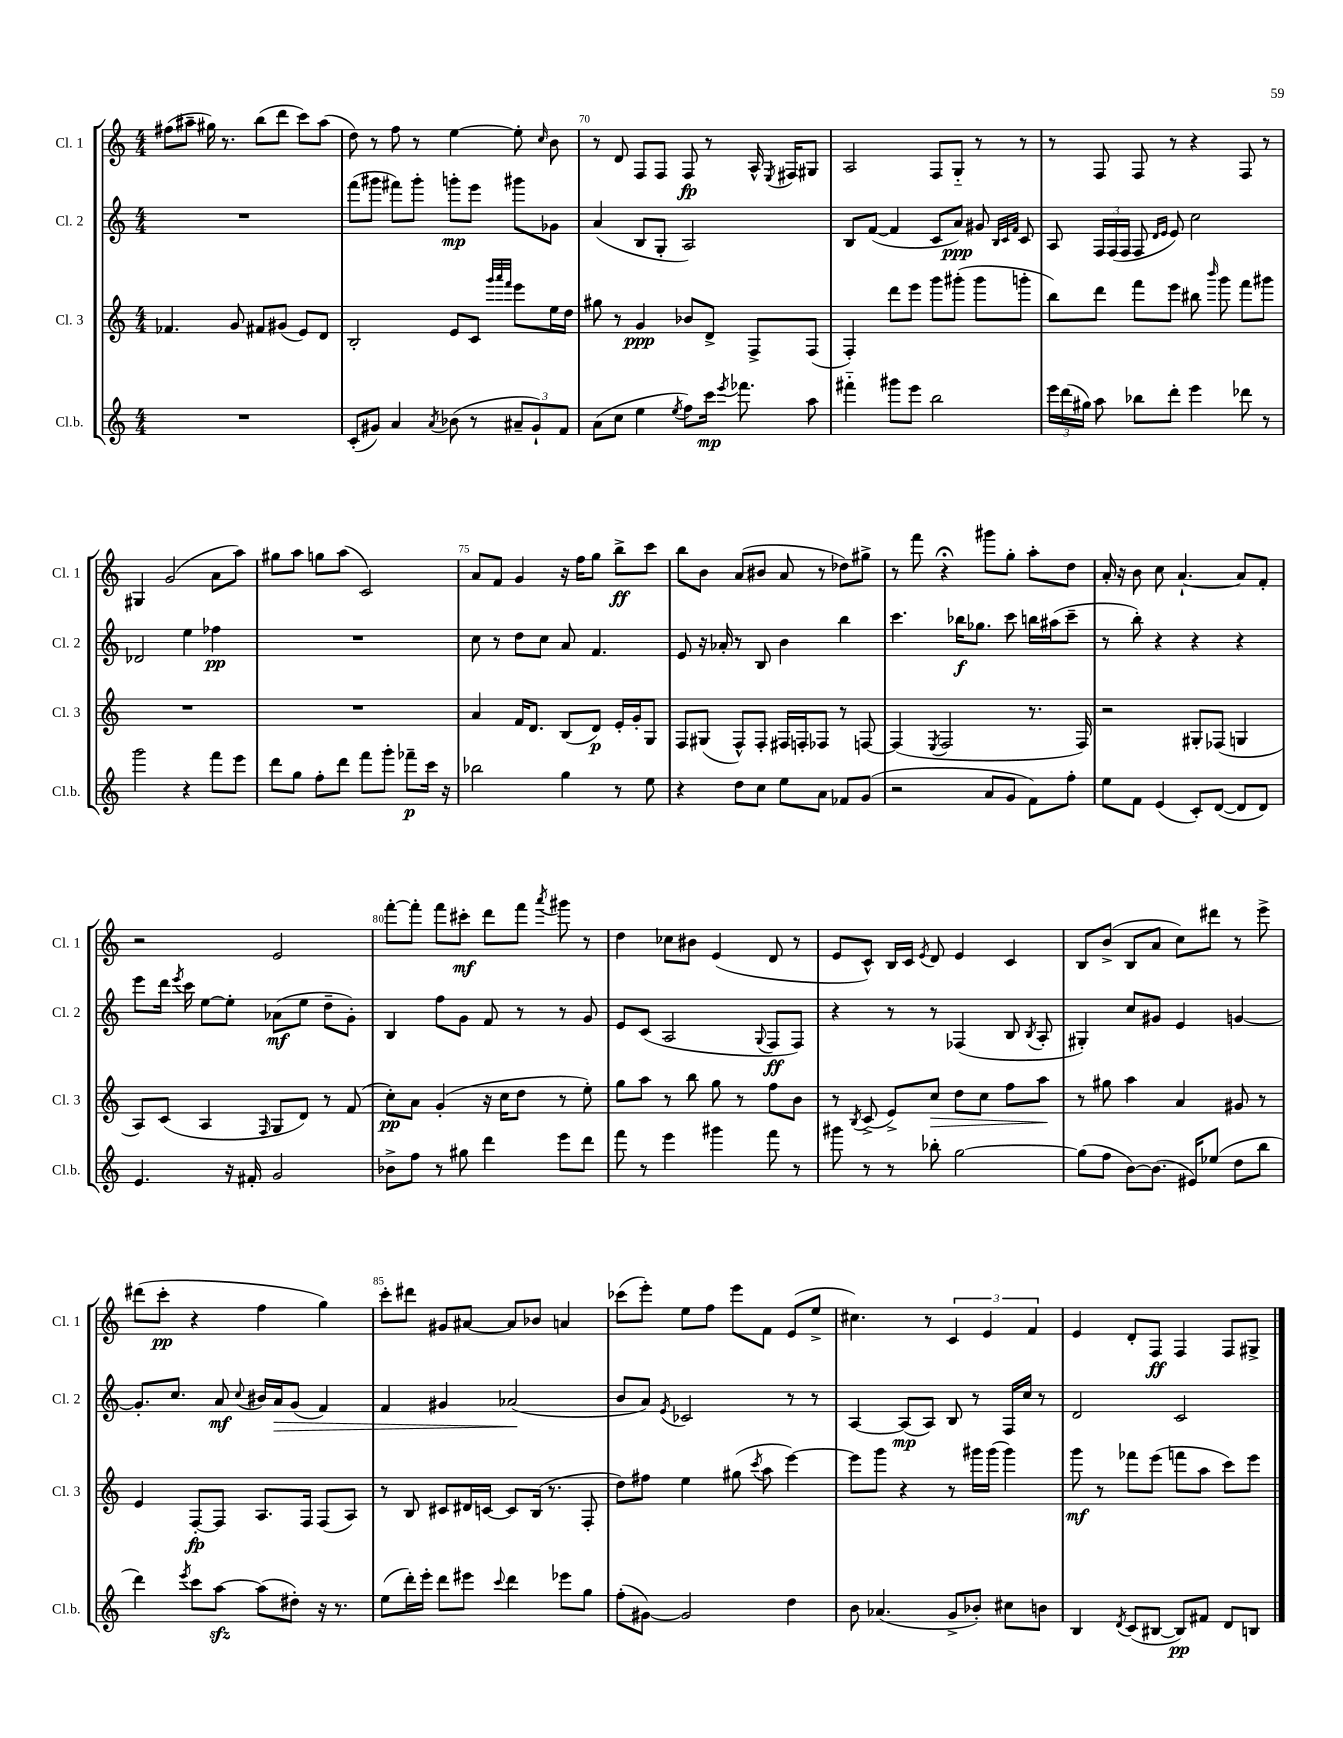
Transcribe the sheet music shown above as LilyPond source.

<<
\new StaffGroup <<
\new Staff = "s0" \with { instrumentName = "Cl. 1" shortInstrumentName = "Cl. 1" } {
    \clef treble \key c \major \numericTimeSignature \time 4/4
    \autoBeamOff fis''8[( ais''8]-- gis''16) r8. b''8[( d'''8] c'''8[) ais''8]( |
    d''8) r8 f''8 r8 e''4~ e''8-. \grace { c''16 } b'8 |
    r8 d'8 f8[ f8] f8\fp r8 a16-^ \acciaccatura { e8 } fis16[ gis8] |
    a2 f8[ g8]-_ r8 r8 |
    r8 f8 f8 r8 r4 f8 r8 |
    gis4 g'2( a'8[ a''8]) |
    gis''8[ a''8] g''8[ a''8]( c'2) |
    a'8[ f'8] g'4 r16 f''16[ g''8] b''8[->\ff c'''8] |
    b''8[ b'8] a'8[( bis'8] a'8 r8 des''8[) gis''8]-> |
    r8 f'''8 r4\fermata gis'''8[ g''8]-. a''8[-. d''8] |
    a'16-. r16 b'8 c''8 a'4.~-! a'8[ f'8]-. |
    r2 e'2 |
    f'''8[~-. f'''8]-. f'''8[ cis'''8]-.\mf d'''8[ f'''8] \acciaccatura { a'''8 } gis'''8 r8 |
    d''4 ces''8[ bis'8] e'4( d'8 r8 |
    e'8[ c'8]-^) b16[ c'16] \acciaccatura { e'8 } d'8 e'4 c'4 |
    b8[ b'8]->( b8[ a'8] c''8[) dis'''8] r8 e'''8-> |
    dis'''8[( c'''8]-.\pp r4 f''4 g''4) |
    c'''8[-. dis'''8] gis'8[ ais'8]~ ais'8[ bes'8] a'4 |
    ces'''8[( e'''8]-.) e''8[ f''8] e'''8[ f'8] e'8[( e''8]-> |
    cis''4.) r8 \tuplet 3/2 { c'4 e'4 f'4 } |
    e'4 d'8[-. f8]\ff f4 f8[ gis8]-> \bar "|." |
}
\new Staff = "s1" \with { instrumentName = "Cl. 2" shortInstrumentName = "Cl. 2" } {
    \clef treble \key c \major \numericTimeSignature \time 4/4
    \autoBeamOff R1 |
    f'''8[( gis'''8] fis'''8[) gis'''8]-. g'''8[-.\mp e'''8] gis'''8[ ges'8] |
    a'4( b8[ g8]-. a2) |
    b8[ f'8]~( f'4 c'8[ a'8]\ppp) gis'8 \grace { b32[ c'32 f'32] } c'8 |
    a8 \tuplet 3/2 { f16[ f16( f16] } f8 \grace { d'16[ e'16] } e'8) c''2 |
    des'2 e''4 fes''4\pp |
    R1 |
    c''8 r8 d''8[ c''8] a'8 f'4. |
    e'8 r16 aes'16-. r8 b8 b'4 b''4 |
    c'''4. bes''16[\f ges''8.] c'''8 b''16[ ais''16( c'''8]-- |
    r8 b''8-.) r4 r4 r4 |
    e'''8[ d'''16] \acciaccatura { e'''8 } c'''16 e''8[~ e''8]-. aes'8[\mf( e''8] d''8[-- g'8]-.) |
    b4 f''8[ g'8] f'8 r8 r8 g'8 |
    e'8[ c'8]( a2 \appoggiatura { g8 } f8[\ff f8]) |
    r4 r8 r8 fes4( b8 \acciaccatura { b8 } a8-. |
    gis4-.) c''8[ gis'8] e'4 g'4~ |
    g'8.[-. c''8.] a'8\mf \appoggiatura { c''8 } bis'16[ a'16\> g'8]( f'4) |
    f'4 gis'4 aes'2\!( |
    b'8[ a'8]) \acciaccatura { e'8 } ces'2 r8 r8 |
    a4~ a8[\mp( a8]) b8 r8 f16[ c''16] r8 |
    d'2 c'2 \bar "|." |
}
\new Staff = "s2" \with { instrumentName = "Cl. 3" shortInstrumentName = "Cl. 3" } {
    \clef treble \key c \major \numericTimeSignature \time 4/4
    \autoBeamOff fes'4. g'8 fis'8[ gis'8]( e'8[) d'8] |
    b2-. e'8[ c'8] \grace { g'''32[ a'''32 f'''32] } e'''8[ e''16 d''16] |
    gis''8 r8 g'4\ppp bes'8[ d'8]-> f8[-> f8]( |
    f4-.) d'''8[ e'''8] g'''8[ gis'''8]-.( gis'''8[ g'''8]-. |
    b''8[) d'''8] f'''8[ e'''8] bis''8 \grace { b'''16 } g'''8 f'''8[ gis'''8] |
    R1 |
    R1 |
    a'4 f'16[ d'8.] b8[( d'8]\p) e'16[-. g'16-. g8] |
    f8[ gis8]( f8[-^) f8]-. fis16[ f16-. fes8] r8 f8~ |
    f4( \acciaccatura { e8 } f2 r8. f16) |
    r2 gis8[-. fes8]( g4 |
    a8[) c'8]( a4 \grace { f16 } g8[ d'8]) r8 f'8( |
    c''8[-.\pp) a'8] g'4-.( r16 c''16[ d''8] r8 e''8-.) |
    g''8[ a''8] r8 b''8 g''8 r8 f''8[ b'8] |
    r8 \acciaccatura { b8 } c'8->( e'8[->) c''8]\> d''8[ c''8] f''8[ a''8]\! |
    r8 gis''8 a''4 a'4 gis'8 r8 |
    e'4 f8[~-.\fp f8] a8.[ f16] f8[( a8]) |
    r8 b8 cis'8[ dis'16 c'16]~ c'8[ b16]( r8. f8-. |
    d''8[) fis''8] e''4 gis''8( \acciaccatura { c'''8 } a''8 e'''4~) |
    e'''8[ g'''8] r4 r8 gis'''16[ gis'''16]( gis'''4) |
    g'''8\mf r8 fes'''8[ e'''8]( f'''8[ a''8] c'''8[) e'''8] \bar "|." |
}
\new Staff = "s3" \with { instrumentName = "Cl.b." shortInstrumentName = "Cl.b." } {
    \clef treble \key c \major \numericTimeSignature \time 4/4
    \autoBeamOff R1 |
    c'8[-.( gis'8]) a'4 \acciaccatura { a'8 } bes'8( r8 \tuplet 3/2 { ais'8[-- gis'8-!) f'8] } |
    a'8[( c''8] e''4 \acciaccatura { e''8 } f''8[) c'''16]\mp \acciaccatura { e'''8 } fes'''8. a''8 |
    fis'''4-_ gis'''8[ e'''8] b''2 |
    \tuplet 3/2 { e'''16[ d'''16( gis''16]) } a''8 bes''8[ d'''8]-. e'''4 des'''8 r8 |
    g'''2 r4 f'''8[ e'''8] |
    d'''8[ g''8] f''8[-. d'''8] f'''8[ g'''8]-. fes'''8[--\p c'''16] r16 |
    bes''2 g''4 r8 e''8 |
    r4 d''8[ c''8] e''8[ a'8] fes'8[ g'8]( |
    r2 a'8[ g'8] f'8[) f''8]-. |
    e''8[ f'8] e'4( c'8[-.) d'8]~( d'8[ d'8]) |
    e'4. r16 fis'16-. g'2 |
    bes'8[-> f''8] r8 gis''8 d'''4 e'''8[ d'''8] |
    f'''8 r8 e'''4 gis'''4 f'''8 r8 |
    gis'''8 r8 r8 bes''8-. g''2~ |
    g''8[( f''8] b'8[~) b'8.]( eis'16[) ees''8]( d''8[ b''8] |
    d'''4) \acciaccatura { e'''8 } c'''8[ a''8]~\sfz a''8[( dis''8]-.) r16 r8. |
    e''8[( d'''16-.) e'''16]-. d'''8[ eis'''8] \appoggiatura { c'''8 } d'''4 ees'''8[ g''8] |
    f''8[-.( gis'8]~) gis'2 d''4 |
    b'8 aes'4.( g'8[-> bes'8]-.) cis''8[ b'8] |
    b4 \acciaccatura { d'8 } c'8[( bis8]~ bis8[\pp) fis'8] d'8[ b8] \bar "|." |
}
>>
>>
\layout { \context { \Score currentBarNumber = #68 \override BarNumber.break-visibility = ##(#f #t #t) barNumberVisibility = #(every-nth-bar-number-visible 5) } }
